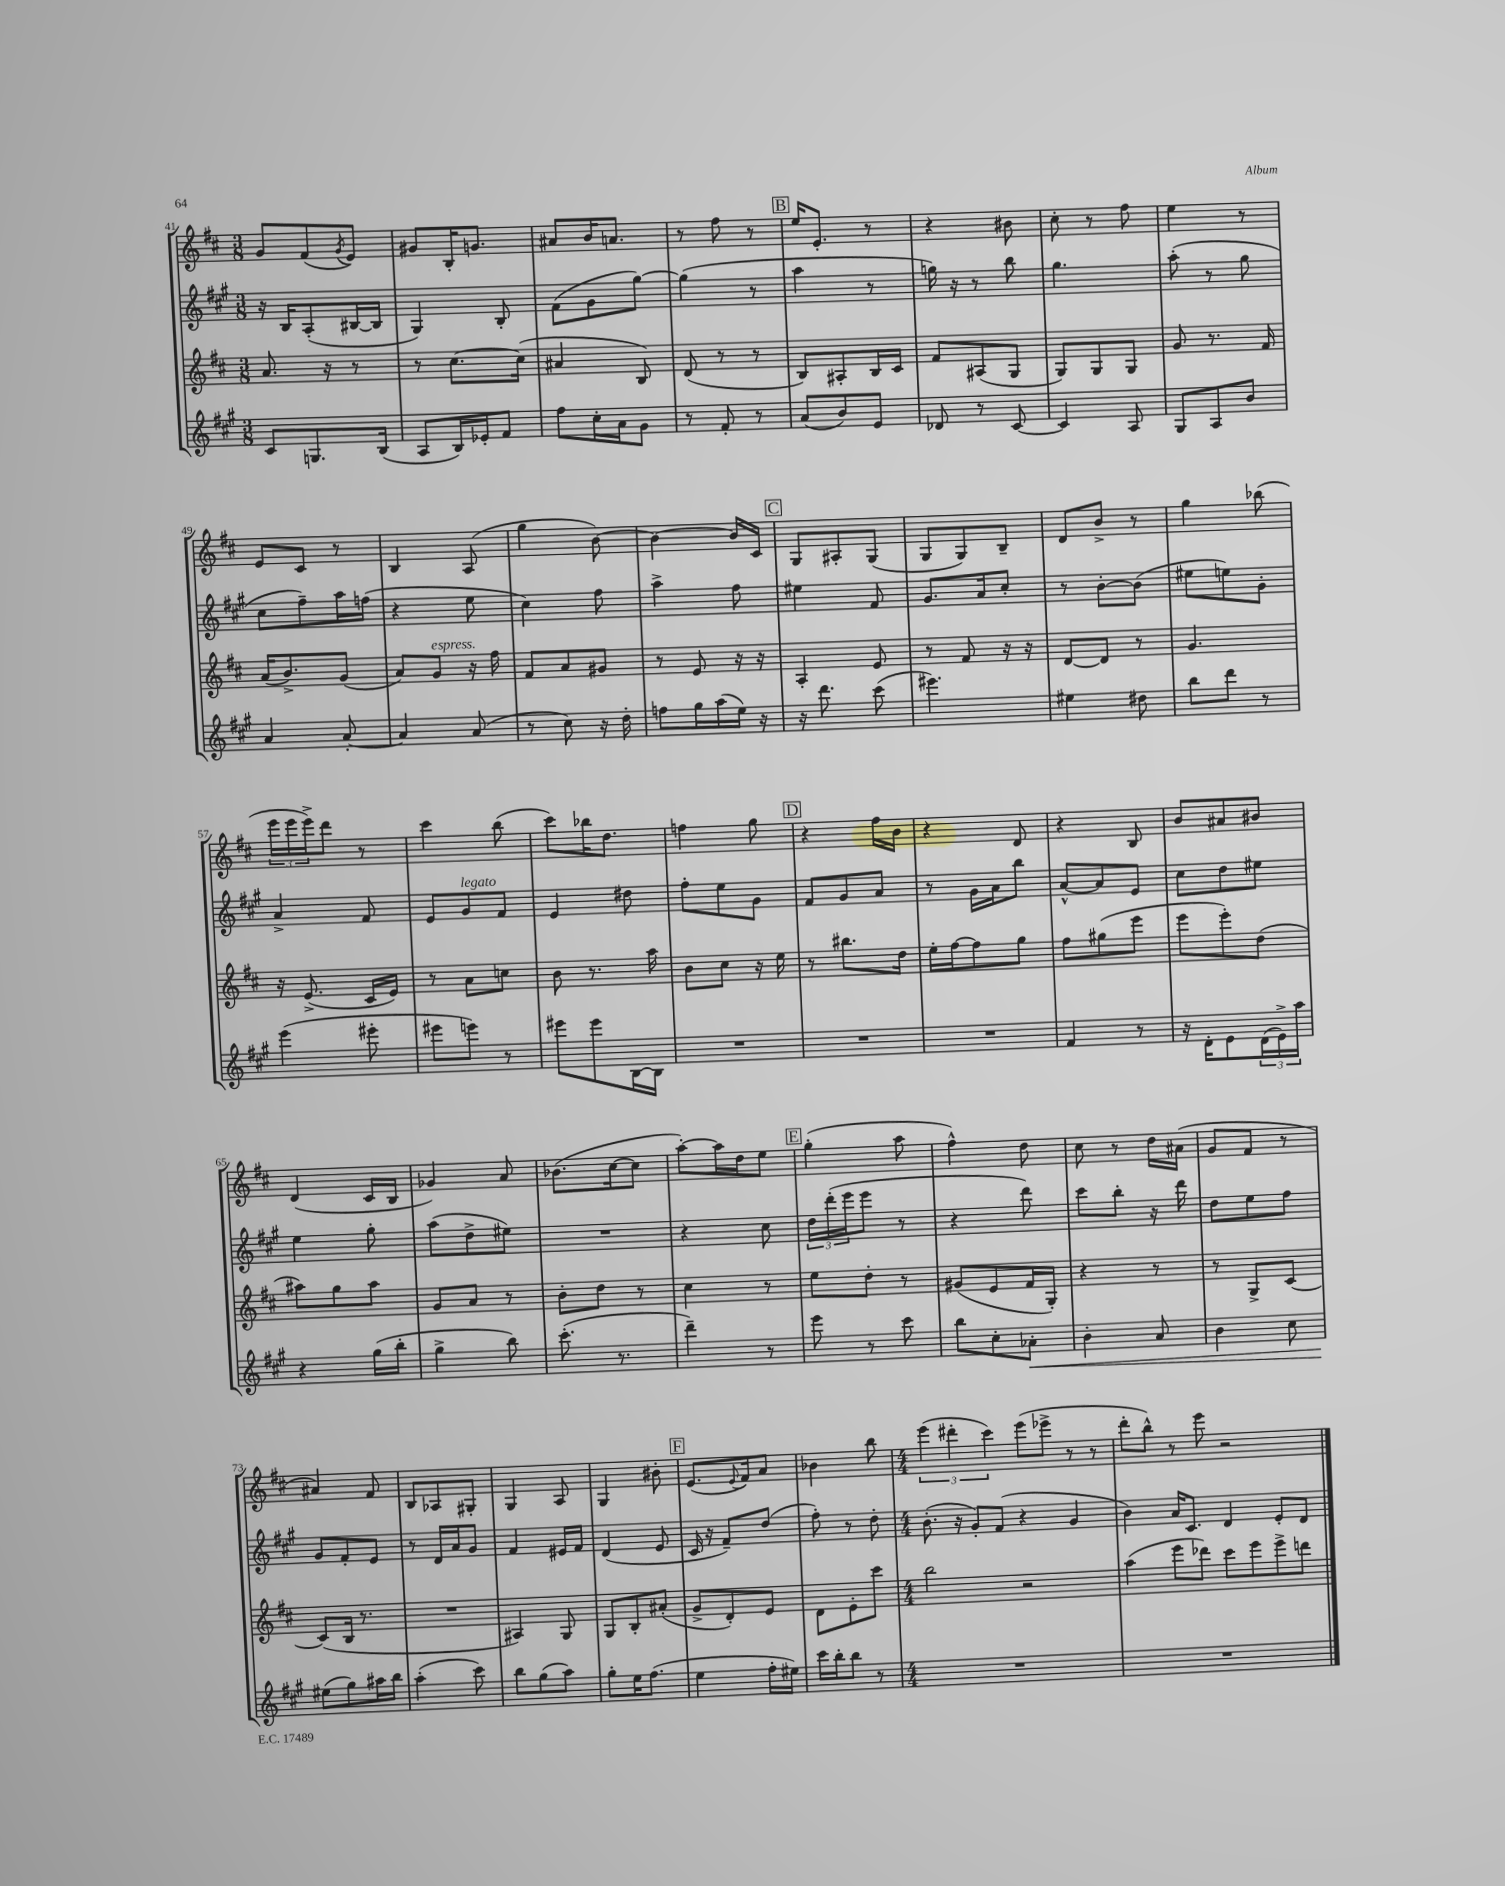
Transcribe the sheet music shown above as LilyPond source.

<<
\new StaffGroup <<
\new Staff = "s0" {
    \clef treble \key d \major \numericTimeSignature \time 3/8
    g'8 fis'8( \acciaccatura { g'8 } e'8) |
    gis'8 b16-. g'8. |
    ais'8 b'16 a'8. |
    r8 fis''8 r8 |
    \mark \markup { \box "B" } e''16 e'8.-. r8 |
    r4 bis'8 |
    cis''8-. r8 fis''8 |
    e''4 r8 |
    e'8 cis'8 r8 |
    b4 a8( |
    g''4 b'8~) |
    b'4~ b'16 cis'16 |
    \mark \markup { \box "C" } g8 ais8-. g8( |
    g8 g8) b8-- |
    d'8 b'8-> r8 |
    g''4 bes''8( |
    \tuplet 3/2 { e'''16 e'''16 e'''16->) } d'''8 r8 |
    cis'''4 b''8( |
    cis'''8) bes''16 d''8. |
    f''4 g''8 |
    \mark \markup { \box "D" } r4 fis''16 b'16 |
    r4 d'8 |
    r4 b8 |
    b'8 ais'8 bis'8 |
    d'4( cis'16 b16 |
    ges'4) a'8 |
    bes'8.( cis''16~ cis''8 |
    a''8~-.) a''16 d''16 e''8 |
    \mark \markup { \box "E" } g''4-.( a''8 |
    fis''4-^) d''8 |
    cis''8 r8 d''16 ais'16( |
    g'8 fis'8 r8 |
    ais'4) fis'8 |
    b8 aes8 gis8-. |
    g4 a8 |
    g4 bis'8-. |
    \mark \markup { \box "F" } e'8.( \appoggiatura { e'8 } fis'16) a'8 |
    bes'4 b''8 |
    \numericTimeSignature \time 4/4 \tuplet 3/2 { e'''4( dis'''4-. cis'''4) } e'''8( ees'''8-> r8 r8 |
    d'''8-. b''8-^) r8 e'''8 r2 \bar "|." |
}
\new Staff = "s1" {
    \clef treble \key a \major \numericTimeSignature \time 3/8
    r16 b16 a8-.( bis16~ bis16 |
    gis4) b8-. |
    fis'8( gis'8 gis''8~) |
    gis''4( r8 |
    \mark \markup { \box "B" } a''4 r8 |
    g''16) r16 r8 b''8 |
    gis''4. |
    a''8-.( r8 gis''8 |
    cis''8 fis''8--) a''16 f''16( |
    r4 e''8 |
    cis''4) fis''8 |
    a''4-> fis''8 |
    \mark \markup { \box "C" } eis''4 fis'8 |
    gis'8. a'16 cis''8-. |
    r8 b'8~-. b'8( |
    eis''8 e''8) gis'8-. |
    a'4-> fis'8 |
    e'8 gis'8^\markup { \italic "legato" } fis'8 |
    e'4 dis''8 |
    fis''8-. e''8 gis'8 |
    \mark \markup { \box "D" } fis'8 gis'8 a'8 |
    r8 gis'16 a'16 b''8 |
    a'8~-^ a'8 e'8 |
    cis''8 d''8 eis''8 |
    e''4 gis''8-. |
    a''8( d''8-> eis''8) |
    R4. |
    r4 cis''8 |
    \mark \markup { \box "E" } \tuplet 3/2 { d''16 d'''16-.( e'''16 } e'''8 r8 |
    r4 d'''8) |
    cis'''8 b''8-. r16 d'''16 |
    d''8 e''8 fis''8 |
    gis'8 fis'8-. e'8 |
    r8 d'16 a'16 gis'8 |
    fis'4 eis'16 fis'16 |
    d'4( e'8 |
    \mark \markup { \box "F" } cis'16 r16 fis'8--) d''8( |
    fis''8-.) r8 d''8-. |
    \numericTimeSignature \time 4/4 b'8.-.( r16 gis'8-.) fis'8( r4 gis'4 |
    b'4) a'16 cis'8. d'4 e'8-. d'8 \bar "|." |
}
\new Staff = "s2" {
    \clef treble \key d \major \numericTimeSignature \time 3/8
    a'8. r16 r8 |
    r8 cis''8.~ cis''16( |
    ais'4 b8) |
    d'8( r8 r8 |
    \mark \markup { \box "B" } b8) ais8-. b16 cis'16 |
    fis'8 ais8( g8 |
    g8) g8 g8 |
    g'8 r8. fis'16 |
    a'16( b'8.->) g'8( |
    a'8) g'8^\markup { \italic "espress." } r16 fis''16 |
    fis'8 a'8 gis'8 |
    r8 e'8 r16 r16 |
    \mark \markup { \box "C" } a4-. e'8 |
    r8 fis'8 r16 r16 |
    d'8~ d'8 r8 |
    g'4. |
    r16 e'8.->( cis'16 e'16) |
    r8 a'8 c''8 |
    b'8 r8. a''16 |
    b'8 cis''8 r16 e''16 |
    \mark \markup { \box "D" } r8 bis''8. d''16 |
    e''16-. fis''16~ fis''8 g''8 |
    fis''8 gis''8( e'''8 |
    e'''8 e'''8-.) d''8( |
    ais''8) g''8 ais''8 |
    g'8 a'8 r8 |
    b'8-. d''8 r8 |
    cis''4 r8 |
    \mark \markup { \box "E" } e''8 d''8-. r8 |
    gis'8( e'8 fis'16 g16-.) |
    r4 r8 |
    r8 g8-> cis'8~ |
    cis'8( b16 r8. |
    R4. |
    ais4) g8 |
    g8 b8-. ais'8-.( |
    \mark \markup { \box "F" } g'8-> d'8-.) e'8 |
    d'8 e'8-. cis'''8 |
    \numericTimeSignature \time 4/4 b''2 r2 |
    a''4( e'''8 des'''8) cis'''8 e'''8 e'''8-> d'''8 \bar "|." |
}
\new Staff = "s3" {
    \clef treble \key a \major \numericTimeSignature \time 3/8
    cis'8 g8. b16( |
    a8 b16) ees'16-. fis'8 |
    fis''8 cis''16-. a'16 gis'8 |
    r8 fis'8-. r8 |
    \mark \markup { \box "B" } a'8( b'8) e'8 |
    des'8 r8 cis'8~ |
    cis'4 a8 |
    gis8 a8 b'8 |
    a'4 a'8~-. |
    a'4 a'8( |
    r8 cis''8) r16 d''16-. |
    f''8 gis''16 a''16( e''16) r16 |
    \mark \markup { \box "C" } r16 d'''8. cis'''8( |
    eis'''4.) |
    eis''4 dis''8 |
    b''8 d'''8 r8 |
    e'''4( eis'''8-. |
    eis'''8 e'''8) r8 |
    eis'''8 eis'''8 b16~ b16 |
    R4. |
    \mark \markup { \box "D" } R4. |
    R4. |
    fis'4 r8 |
    r16 d'16-. e'8 \tuplet 3/2 { d'16( e'16->) a''16 } |
    r4 gis''16( b''16-. |
    gis''4-> b''8) |
    cis'''8.-.( r8. |
    d'''4--) r8 |
    \mark \markup { \box "E" } e'''8 r8 cis'''8 |
    b''8 cis''8-. aes'8-.\< |
    b'4-. a'8 |
    b'4 cis''8 |
    eis''8\!( gis''8) ais''16 b''16 |
    a''4-.( cis'''8) |
    b''8 gis''8( a''8) |
    gis''8-. e''16 fis''8.( |
    \mark \markup { \box "F" } e''4 fis''16-. eis''16) |
    cis'''16 b''16-. b''8 r8 |
    \numericTimeSignature \time 4/4 R1 |
    R1 \bar "|." |
}
>>
>>
\layout { \context { \Score currentBarNumber = #41 } }
